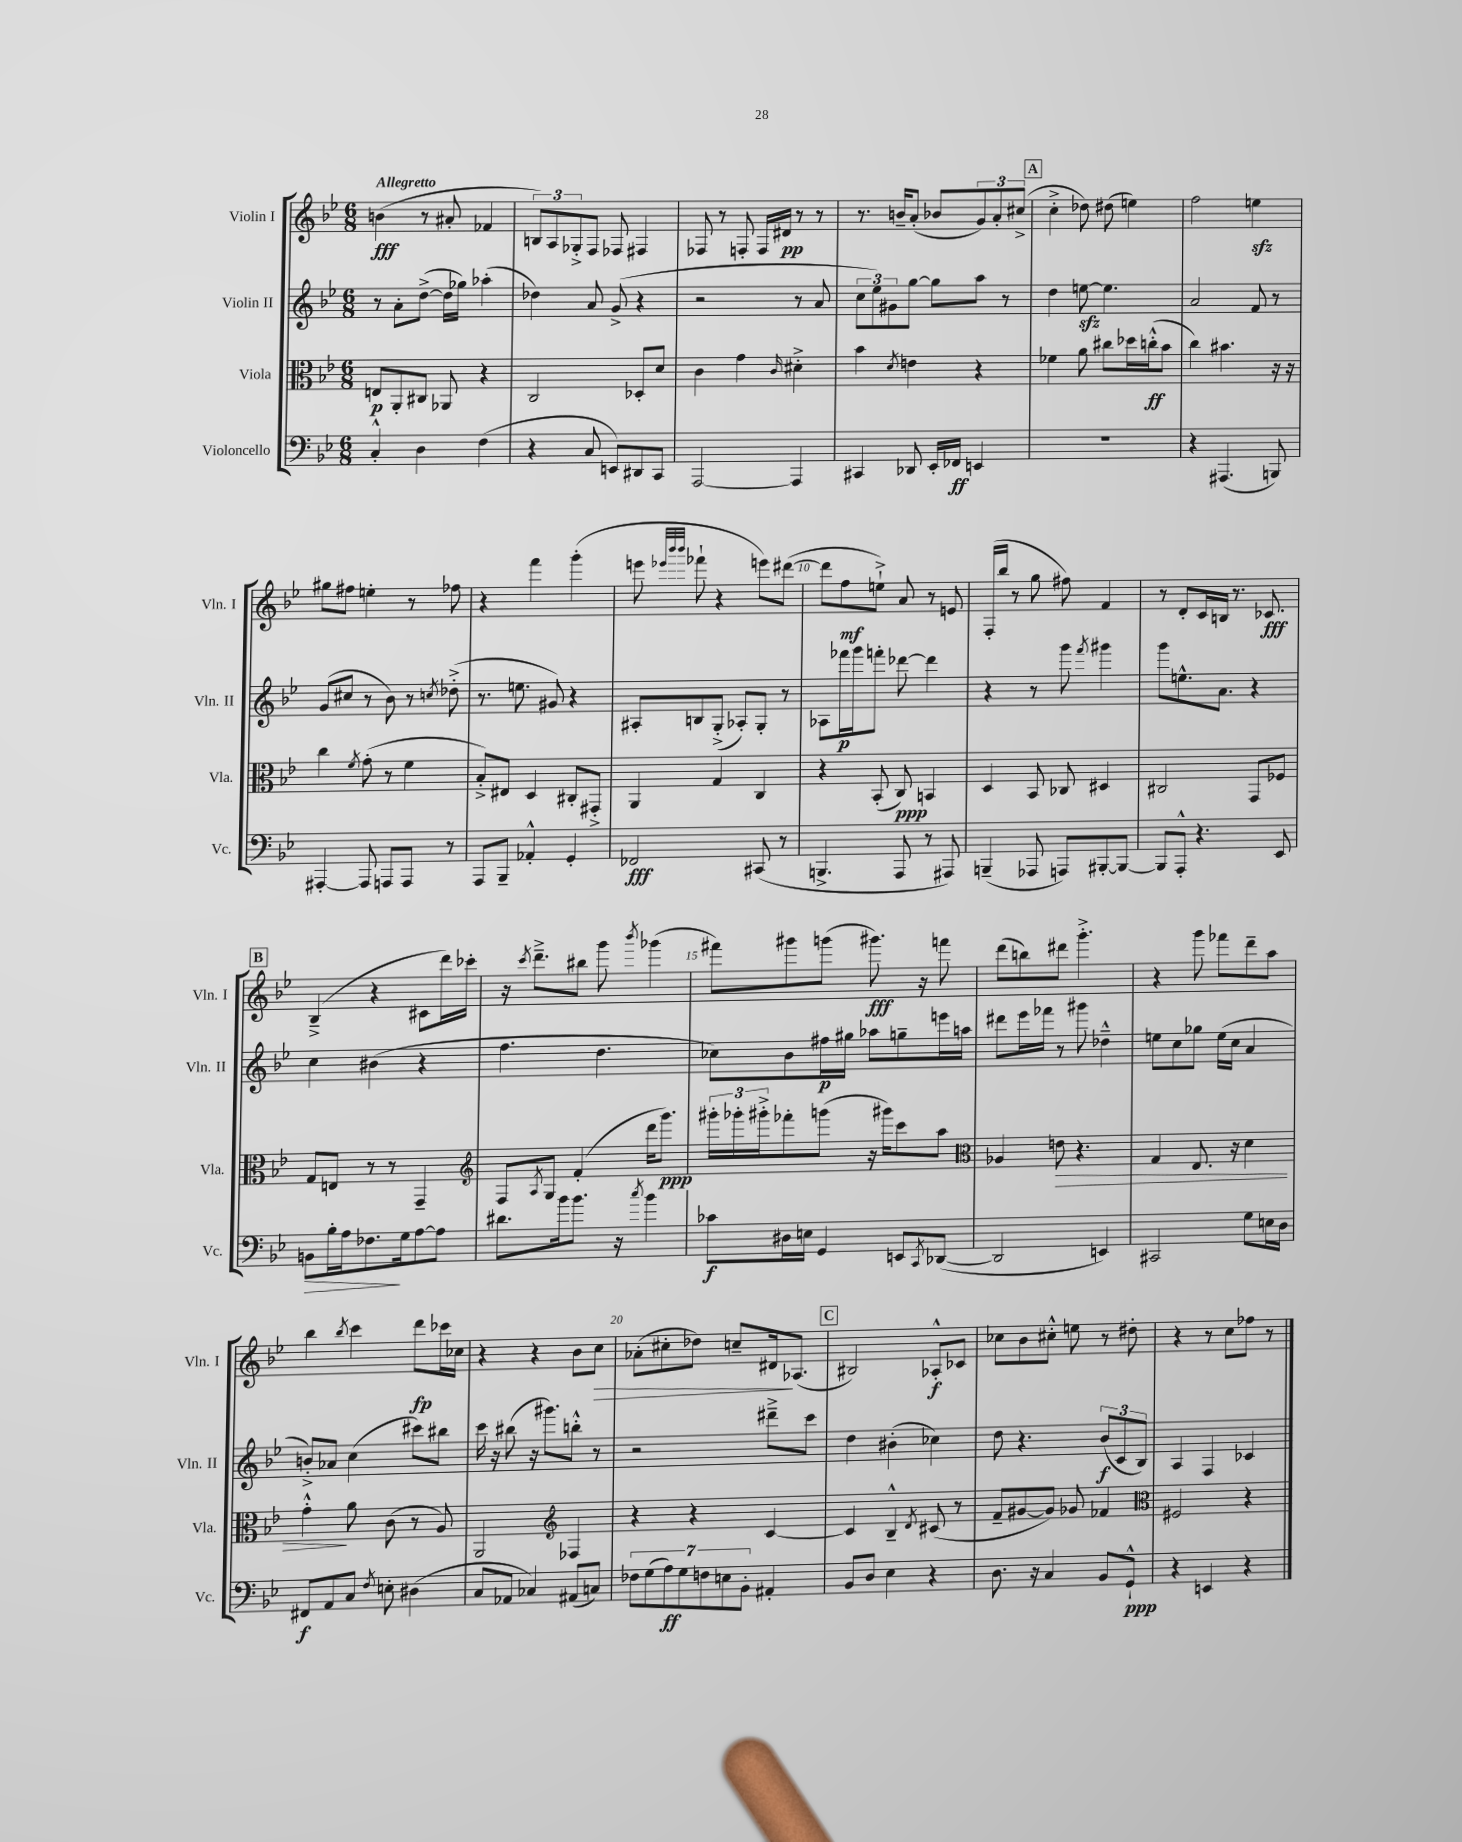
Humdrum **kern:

**kern	**kern	**kern	**kern
*staff4	*staff3	*staff2	*staff1
*clefF4	*clefC3	*clefG2	*clefG2
*k[b-e-]	*k[b-e-]	*k[b-e-]	*k[b-e-]
*M6/8	*M6/8	*M6/8	*M6/8
4C'^^	8E	8r	(4b
.	8AA'	8a'	.
4D	8C#	([8dd^	8r
.	8AA-	16dd]	8a#'
.	.	16gg-)	.
(4F	4r	(4aa-'	4f-
=	=	=	=
4r	2C	4dd-)	12B)
.	.	.	12A
.	.	.	12G-'^
8C	.	8a	8F
8EE)	.	(8g^	8F-
8DD#	8D-'	4r	4F#
8CC	8d	.	.
=	=	=	=
[2AAA	4c	2r	8F-
.	.	.	8r
.	4g	.	8F'
.	.	.	16F
.	.	.	16d#
.	16qqc	.	.
4AAA]	4d#'^	8r	8r
.	.	8a	8r
=	=	=	=
4CC#	4b-	12cc	8.r
.	.	12ee-)	.
.	.	12g#	.
.	.	.	16b~
.	8qd	.	.
8DD-	4e	[8gg	(8a'
16EE-'	.	8gg]	8b-
16FF-	.	.	.
4EE	4r	8aa	12g)
.	.	.	12a'
.	.	8r	.
.	.	.	(12cc#^
=	=	=	=
2.r	4f-	4dd	4cc'^
.	8a	[8ee	8dd-)
.	8cc#	4.ee]	(8dd#
.	16dd-	.	4ee)
.	(16cc'^^	.	.
.	8b-	.	.
=	=	=	=
4r	4cc)	2a	2ff
(4.AAA#	4.b#	.	.
.	.	8f	4ee
8BBB)	16r	8r	.
.	16r	.	.
=	=	=	=
[4AAA#'	4cc	(8g	8gg#
.	.	8cc#	8ff#
.	8qf	.	.
8AAA#]	(8g'	8r	4ee'
8AAA	8r	8b-)	.
8AAA	4f	8r	8r
.	.	8qcc	.
8r	.	(8dd-'^	8ff-
=	=	=	=
8AAA	8B-'^)	8.r	4r
8BBB-~	8E#	.	.
.	.	8.ee	.
4AA-'^^	4D	.	4fff
.	.	8g#)	.
4GG'	8C#'	4r	(4ggg'
.	8GG#'^	.	.
=	=	=	=
2FF-	4AA	8A#'	8eee
.	.	.	32qqeee-
.	.	.	32qqbbb-
.	.	.	32qqbbb-
.	.	8B	8fff-`
.	4G	(8G'^	4r
.	.	8A-')	.
(8CC#	4C	8G'	8eee)
8r	.	8r	([8ddd#
=	=	=	=
4.BBB^	4r	8A-	8ddd#]
.	.	16fff-	8ff
.	.	16ggg	.
.	(8BB-'	8fff'	8ee`^)
8AAA	8C)	[8ddd-	8a
8r	4BB	4ddd-]	8r
8AAA#)	.	.	8e
=	=	=	=
(4BBB~	4D	4r	(16F'
.	.	.	16bb-
.	.	.	8r
8AAA-	8BB-	8r	8gg
8AAA)	8C-	8ggg	8ff#)
.	.	8qfff	.
[8BBB#'	4D#	4ggg#	4f
8BBB#_	.	.	.
=	=	=	=
8BBB#]	2C#	8ggg	8r
8AAA'^^	.	8.ee^^	8d'
4.r	.	.	16c
.	.	8.a	16B
.	.	.	8.r
.	8GG	4r	.
.	.	.	8.c-
8EE-	8F-	.	.
=	=	=	=
8BB	8G	4cc	(4B-~^
16B-'	8E	.	.
16A	.	.	.
8.F-	8r	(4b#	4r
.	8r	.	.
16G	.	.	.
[8A	4GG~	4r	8c#
8A]	.	.	16ddd)
.	.	.	16ccc-'
=	=	=	=
*	*clefG2	*	*
8.d#	8F	4.ff	16r
.	.	.	8qccc
.	.	.	8.ddd~^
.	8qA	.	.
.	8G	.	.
16b-	.	.	.
8.b-	(4f'	.	8bb#
.	.	4.dd	8ggg
16r	.	.	.
8qcc	.	.	8qbbb-
4b-	16ddd	.	(4ggg-
.	8.ggg)	.	.
=	=	=	=
8c-	24ggg#'	8cc-)	8fff#)
.	24ggg-'	.	.
.	24ggg#'^	.	.
16D#	8fff-'	8b-	8ggg#
16E	.	.	.
4GG	(8ggg	16ff#	(8ggg
.	.	16gg#	.
.	16r	8aa-	8.ggg#)
.	16ggg#)	.	.
8EE	8ccc	8gg~	.
.	.	.	16r
8qCC	.	.	.
([8DD-	8aa	16eee	8fff
.	.	16aa	.
=	=	=	=
*	*clefC3	*	*
2DD-]	4A-	8ddd#	(8ddd
.	.	16eee-	8bb)
.	.	16fff-	.
.	8e	8r	8ddd#
.	4.r	8ggg#	4.ggg'^
4EE)	.	4dd-~^^	.
=	=	=	=
2CC#	4G	8ee	4r
.	.	8cc	.
.	8.E-	8gg-	8ggg
.	.	(16ee	8fff-
.	16r	16cc	.
8G	4d	4a	8ddd~
16E	.	.	8aa
16D	.	.	.
=	=	=	=
8FF#	4g'^^	8b'^)	4bb-
8AA	.	8a-	.
.	.	.	8qbb-
8C	8a	(4cc	4ccc
8qF	.	.	.
8E'	(8c	.	.
(4D#	8r	8ccc#)	8ddd
.	8A)	8bb#	16ccc-
.	.	.	16cc-
=	=	=	=
8C	2AA	16ccc	4r
.	.	16r	.
8AA-	.	(8bb#	.
4C-)	.	16r	4r
.	.	8.ggg#)	.
*	*clefG2	*	*
(8AA#	4F-	8bb'^^	8b-
8C)	.	8r	8cc
=	=	=	=
14F-	4r	2r	(8a-'
(14G	.	.	.
.	.	.	8cc#'
14A)	.	.	.
14G	.	.	.
.	4r	.	8dd-)
14F	.	.	.
14E	.	.	.
.	.	.	8cc~
14BB-'	.	.	.
4AA#'	[4c	8ddd#~^	16d#
.	.	.	(8.A-
.	.	8ccc	.
=	=	=	=
8BB-	4c]	4dd	2B#)
8D	.	.	.
4E-	4B-~^^	(4b#'	.
.	8qd	.	.
4r	(8c#	4cc-)	8A-'^^
.	8r	.	8c-
=	=	=	=
8.D	8f~	8dd	8cc-
.	[8g#	4.r	8b-
16r	.	.	.
4C	8g#])	.	8cc#'^^
.	8g-	.	8ee
8BB-	4f-	(12b-	8r
.	.	12c	.
8GG`^^	.	.	8dd#'
.	.	12B-)	.
=	=	=	=
*	*clefC3	*	*
4r	2F#	4A	4r
4EE	.	4F	8r
.	.	.	8cc
4r	4r	4c-	8ff-
.	.	.	8r
==	==	==	==
*-	*-	*-	*-
